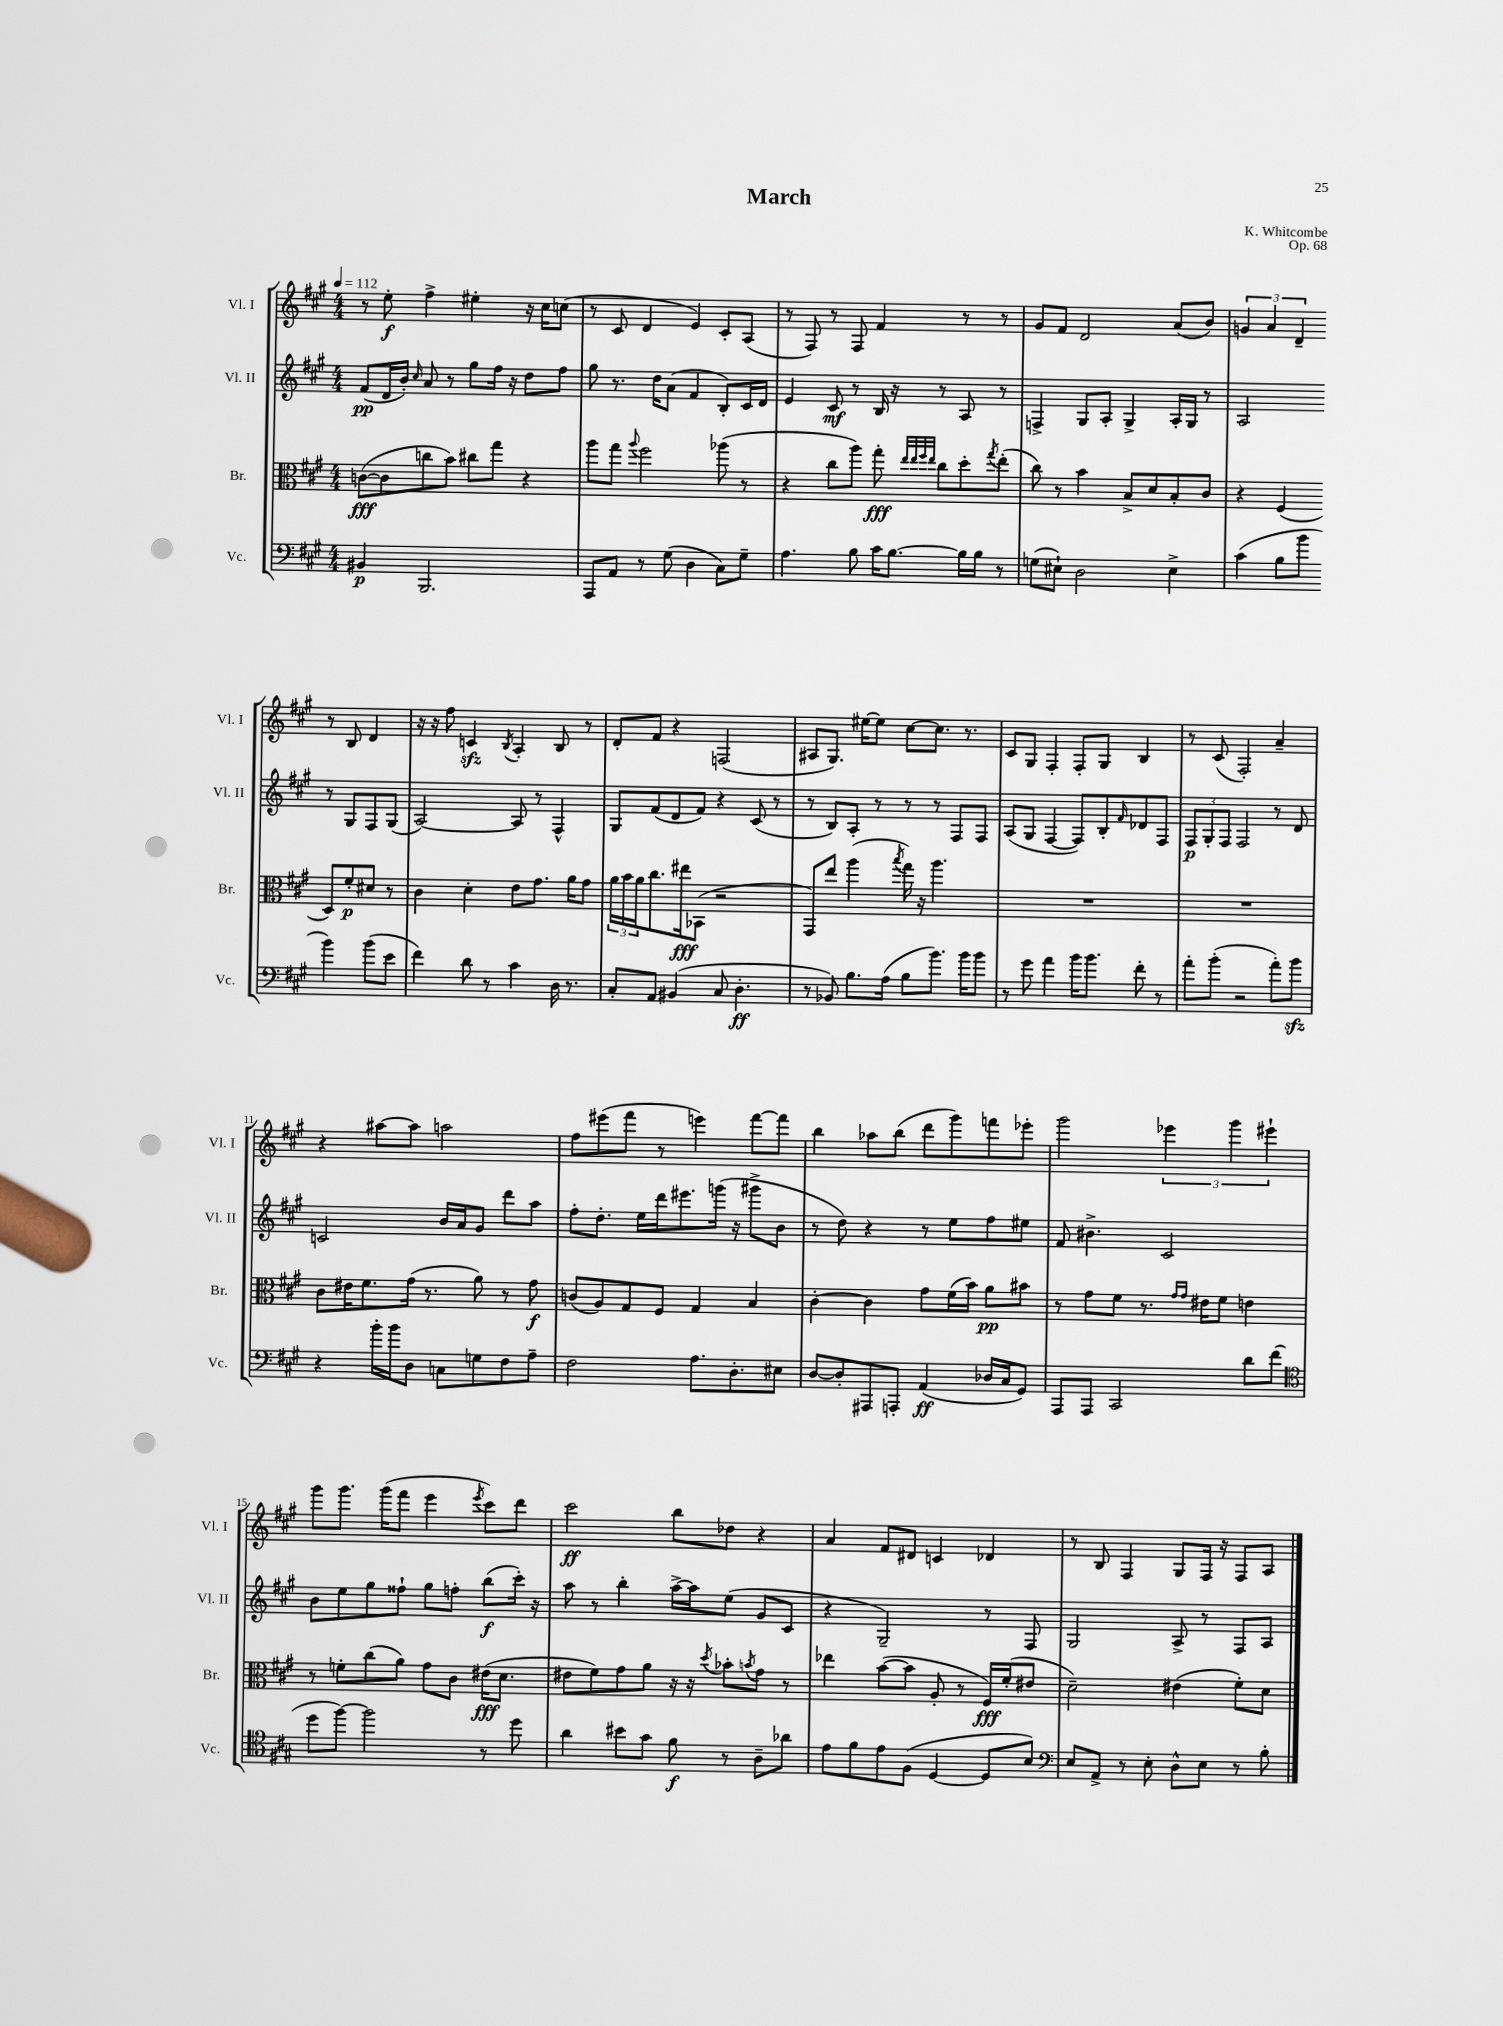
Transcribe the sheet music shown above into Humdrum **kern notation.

**kern	**dynam	**kern	**dynam	**kern	**dynam	**kern	**dynam
*part4	*part4	*part3	*part3	*part2	*part2	*part1	*part1
*staff4	*staff4	*staff3	*staff3	*staff2	*staff2	*staff1	*staff1
*I"Vc.	*	*I"Br.	*	*I"Vl. II	*	*I"Vl. I	*
*I'Vc.	*	*I'Br.	*	*I'Vl. II	*	*I'Vl. I	*
*clefF4	*	*clefC3	*	*clefG2	*	*clefG2	*
*k[f#c#g#]	*	*k[f#c#g#]	*	*k[f#c#g#]	*	*k[f#c#g#]	*
*M4/4	*	*M4/4	*	*M4/4	*	*M4/4	*
*MM112	*	*MM112	*	*MM112	*	*MM112	*
=1	=1	=1	=1	=1	=1	=1	=1
4BB#X/	p	([8cn\L	fff	(8f#/L	pp	8r	.
.	.	8c\]	.	16d/L	.	8ee'\	f
.	.	.	.	16b'/JJ)	.	.	.
.	.	.	.	16qqcc#/	.	.	.
2.BBB/	.	8ccn\	.	8a/	.	4ff#^\	.
.	.	8b\J)	.	8r	.	.	.
.	.	8cc#X\L	.	8gg#\L	.	4ee#X'\	.
.	.	8gg#\J	.	16ff#\Jk	.	.	.
.	.	.	.	16r	.	.	.
.	.	4r	.	8dd\L	.	16r	.
.	.	.	.	.	.	16cc#\KL	.
.	.	.	.	8ff#\J	.	(8ccn\J	.
=2	=2	=2	=2	=2	=2	=2	=2
8AAA/L	.	8aa\L	.	8gg#\	.	8r	.
8AA/J	.	8gg#\J	.	8.r	.	8c#/	.
.	.	8qqaa/	.	.	.	.	.
8r	.	2ff#\	.	.	.	4d/	.
.	.	.	.	16dd\KL	.	.	.
(8G#\	.	.	.	(8a\J	.	.	.
4D\	.	.	.	4f#/	.	4e/)	.
8C#\L)	.	(8aa-X\	.	8B'/L)	.	8c#'/L	.
8G#~\J	.	8r	.	16c#/L	.	(8A/J	.
.	.	.	.	16d/JJ	.	.	.
=3	=3	=3	=3	=3	=3	=3	=3
4.A\	.	4r	.	4e/	.	8r	.
.	.	.	.	.	.	8F#/)	.
.	.	8cc#\L	.	8c#/	mf	8r	.
8B\	.	8aa\J)	.	8r	.	8F#/	.
16c#\KL	.	8gg#'\	fff	16B/	.	4f#/	.
[8.B\J	.	.	.	16r	.	.	.
.	.	32qqee/LLL	.	.	.	.	.
.	.	32qqee/	.	.	.	.	.
.	.	32qqff#/	.	.	.	.	.
.	.	32qqee/JJJ	.	.	.	.	.
.	.	8cc#\L	.	8r	.	.	.
16B\LL]	.	8dd'\	.	8A/	.	8r	.
16B\JJ	.	.	.	.	.	.	.
.	.	8qgg#/	.	.	.	.	.
8r	.	(8ee'\J	.	8r	.	8r	.
=4	=4	=4	=4	=4	=4	=4	=4
(8Gn\L	.	8cc#\)	.	4Fn^/	.	8g#/L	.
8E#X`\J)	.	8r	.	.	.	8f#/J	.
2D\	.	4b\	.	8G#/L	.	2d/	.
.	.	.	.	8A'/J	.	.	.
.	.	8B^/L	.	4G#^/	.	.	.
.	.	8d/	.	.	.	.	.
4E#^\	.	8B'/	.	16A'/LL	.	(8a/L	.
.	.	.	.	16G#/JJ	.	.	.
.	.	8c#/J	.	8r	.	8b/J)	.
=5	=5	=5	=5	=5	=5	=5	=5
(4c#\	.	4r	.	2A/	.	6gn/	.
.	.	.	.	.	.	6a/	.
8B\L	.	(4F#/	.	.	.	.	.
.	.	.	.	.	.	6d~/	.
8b\J	.	.	.	.	.	.	.
4b\)	.	8D/L)	.	8r	.	8r	.
.	.	8f#'/	p	8G#/L	.	8B/	.
(8b\L	.	8d#X/J	.	8F#/	.	4d/	.
8e\J	.	8r	.	(8G#/J	.	.	.
!!LO:LB:g=z
=6	=6	=6	=6	=6	=6	=6	=6
4f#\)	.	4c#\	.	[2A/)	.	16r	.
.	.	.	.	.	.	16r	.
.	.	.	.	.	.	8ff#\	.
8d\	.	4d'\	.	.	.	4cnzz/	.
8r	.	.	.	.	.	.	.
.	.	.	.	.	.	8qB/	.
4c#\	.	8e\L	.	8A/]	.	4A'/	.
.	.	8.g#\J	.	8r	.	.	.
16D\	.	.	.	4F#^^/	.	8B/	.
8.r	.	16a\KL	.	.	.	.	.
.	.	8g#\J	.	.	.	8r	.
=7	=7	=7	=7	=7	=7	=7	=7
8C#'/L	.	24a\LL	.	8G#/L	.	8d'/L	.
.	.	24b\	.	.	.	.	.
.	.	24a\J	.	.	.	.	.
8AA/J	.	8.cc#\	.	(8f#/	.	8f#/J	.
(4BB#X/	.	.	.	8d/	.	4r	.
.	.	16ee#X\k	fff	.	.	.	.
.	.	(8BB-X\J	.	8f#/J)	.	.	.
8C#/	.	2r	.	4r	.	(2Fn/	.
4.D'\	ff	.	.	.	.	.	.
.	.	.	.	(8c#/	.	.	.
.	.	.	.	8r	.	.	.
=8	=8	=8	=8	=8	=8	=8	=8
8r	.	8GG#/L)	.	8r	.	8A#X/L	.
8BB-X/)	.	8ee/J	.	8B/L)	.	8.G#/J)	.
8.B\L	.	(4aa\	.	8A'/J	.	.	.
.	.	.	.	.	.	[16ee#X\KL	.
.	.	.	.	8r	.	8ee#\J]	.
(16A\Jk	.	.	.	.	.	.	.
.	.	8qbb/	.	.	.	.	.
8B\L	.	16gg#\)	.	8r	.	[8cc#\L	.
.	.	16r	.	.	.	.	.
8.b\J)	.	4.aa\	.	8r	.	8.cc#\J]	.
.	.	.	.	8F#/L	.	.	.
16b\KL	.	.	.	.	.	8.r	.
8b\J	.	.	.	8F#/J	.	.	.
=9	=9	=9	=9	=9	=9	=9	=9
8r	.	1r	.	(8A/L	.	8c#/L	.
8g#\	.	.	.	8G#/J	.	8G#/J	.
4a\	.	.	.	[4F#/	.	4F#'/	.
16b\KL	.	.	.	8F#/L])	.	8F#'/L	.
8.b\J	.	.	.	.	.	.	.
.	.	.	.	8B'/	.	8G#/J	.
.	.	.	.	16qqf#/	.	.	.
8f#'\	.	.	.	8d-X/	.	4B/	.
8r	.	.	.	8F#/J	.	.	.
=10	=10	=10	=10	=10	=10	=10	=10
8a'\L	.	1r	.	12F#/L	p	8r	.
.	.	.	.	12G#'/	.	.	.
(8b'\J	.	.	.	.	.	(8c#/	.
.	.	.	.	12F#/J	.	.	.
2r	.	.	.	2F#/	.	2F#'/)	.
8a'\L)	.	.	.	8r	.	4a~/	.
8bzz\J	.	.	.	8d/	.	.	.
!!LO:LB:g=z
=11	=11	=11	=11	=11	=11	=11	=11
4r	.	8c#\L	.	2cn/	.	4r	.
.	.	16e#X\K	.	.	.	.	.
.	.	8.f#\	.	.	.	.	.
16b'\LL	.	.	.	.	.	[8aa#X\L	.
16b\J	.	.	.	.	.	.	.
8D\J	.	(16g#\Jk	.	.	.	8aa#\J]	.
.	.	8.r	.	.	.	.	.
8Cn\L	.	.	.	16b/LL	.	2aan\	.
.	.	.	.	16a/J	.	.	.
8Gn\	.	8a\)	.	8g#/J	.	.	.
8F#\	.	8r	.	8ddd\L	.	.	.
8A~\J	.	8g#\	f	8aa\J	.	.	.
=12	=12	=12	=12	=12	=12	=12	=12
2F#\	.	(8cn/L	.	8ff#'\L	.	8ff#\L	.
.	.	8A/)	.	8.dd'\J	.	(8eee#X\	.
.	.	8G#/	.	.	.	8fff#\J	.
.	.	.	.	16ee\LL	.	.	.
.	.	8F#/J	.	16ddd\J	.	8r	.
.	.	.	.	8.eee#X\	.	.	.
8.A\L	.	4G#/	.	.	.	4eeen\)	.
.	.	.	.	(16gggn\Jk	.	.	.
8.D'\	.	.	.	16r	.	.	.
.	.	4B/	.	8ggg#X^\L	.	[8fff#\L	.
8E#X\J	.	.	.	8b\J	.	8fff#\J]	.
=13	=13	=13	=13	=13	=13	=13	=13
[8D/L	.	[4c#'\	.	8r	.	4bb\	.
8D'/]	.	.	.	8dd\)	.	.	.
8AAA#X/	.	4c#\]	.	4r	.	8aa-X\L	.
8AAAn'/J	.	.	.	.	.	(8bb\J	.
(4AA/	ff	8g#\L	.	8r	.	8ddd\L	.
.	.	(16f#\L	.	8ee\L	.	8ggg#\)	.
.	.	16b\JJ)	.	.	.	.	.
16D-X/LL	.	8a\L	pp	8ff#\	.	8fffn\	.
16C#/J	.	.	.	.	.	.	.
8GG#/J)	.	8b#X\J	.	8ee#X\J	.	8eee-X'\J	.
=14	=14	=14	=14	=14	=14	=14	=14
8AAA/L	.	8r	.	8f#/	.	2ggg#\	.
8AAA/J	.	8g#\L	.	4.b#X^\	.	.	.
2CC#/	.	8f#\J	.	.	.	.	.
.	.	8.r	.	.	.	.	.
.	.	.	.	2c#/	.	6eee-X\	.
.	.	16qqg#/LL	.	.	.	.	.
.	.	16qqg#/JJ	.	.	.	.	.
.	.	16e#X\KL	.	.	.	.	.
.	.	8f#\J	.	.	.	.	.
.	.	.	.	.	.	6ggg#\	.
8d\L	.	4en\	.	.	.	.	.
.	.	.	.	.	.	6eee#X`\	.
(8f#\J	.	.	.	.	.	.	.
!!LO:LB:g=z
=15	=15	=15	=15	=15	=15	=15	=15
*clefC4	*	*	*	*	*	*	*
8dd\L	.	8r	.	8b\L	.	8ggg#\L	.
[8ff#\J)	.	8fn'\L	.	8ee\	.	8.ggg#\J	.
2ff#\]	.	(8cc#\	.	8gg#\	.	.	.
.	.	.	.	.	.	(16ggg#\KL	.
.	.	8a\J)	.	8ff##X`\J	.	8fff#\J	.
.	.	8g#\L	.	8gg#\L	.	4eee\	.
.	.	8c#\J	.	8ffn'\J	.	.	.
.	.	.	.	.	.	8qeee/	.
8r	.	(16e#X\KL	fff	(8bb\L	f	8ccc#\L)	.
.	.	8.d\J	.	.	.	.	.
8dd\	.	.	.	16ccc#'\Jk)	.	8ddd\J	.
.	.	.	.	16r	.	.	.
=16	=16	=16	=16	=16	=16	=16	=16
4a\	.	8e#X\L	.	8aa\	.	2ccc#\	ff
.	.	8f#\)	.	8r	.	.	.
8b#X\L	.	8g#\	.	4bb'\	.	.	.
8g#\J	.	8a\J	.	.	.	.	.
8f#\	f	16r	.	[16aa^\LL	.	8bb\L	.
.	.	16r	.	16aa\J]	.	.	.
.	.	8qdd/	.	.	.	.	.
8r	.	8b-X'\L	.	(8ee\J	.	8dd-X\J	.
.	.	8qbn/	.	.	.	.	.
8A~\L	.	8g#\J	.	8g#/L	.	4r	.
8a-X\J	.	8r	.	8c#/J	.	.	.
=17	=17	=17	=17	=17	=17	=17	=17
8e\L	.	4ee-X\	.	4r	.	4a/	.
8f#\	.	.	.	.	.	.	.
8e\	.	([8b\L	.	2G#~/)	.	8f#/L	.
(8F#\J	.	8b\J]	.	.	.	8d#X/J	.
[4D/	.	8A'/	.	.	.	4cn/	.
.	.	8r	.	.	.	.	.
8D/L]	.	16F#/LL)	fff	8r	.	4d-X/	.
.	.	(16f#'/J	.	.	.	.	.
8B/J)	.	8e#X/J	.	8F#/	.	.	.
=18	=18	=18	=18	=18	=18	=18	=18
*clefF4	*	*	*	*	*	*	*
8E/L	.	2d~\)	.	2G#/	.	8r	.
8AA^/J	.	.	.	.	.	8B/	.
8r	.	.	.	.	.	4F#/	.
8E'\	.	.	.	.	.	.	.
8D^^\L	.	(4e#X\	.	8A^/	.	8G#/L	.
8E\J	.	.	.	8r	.	16F#/Jk	.
.	.	.	.	.	.	16r	.
8r	.	8f#'\L)	.	8F#/L	.	8F#/L	.
8B'\	.	8d\J	.	8A/J	.	8A/J	.
==	==	==	==	==	==	==	==
*-	*-	*-	*-	*-	*-	*-	*-
